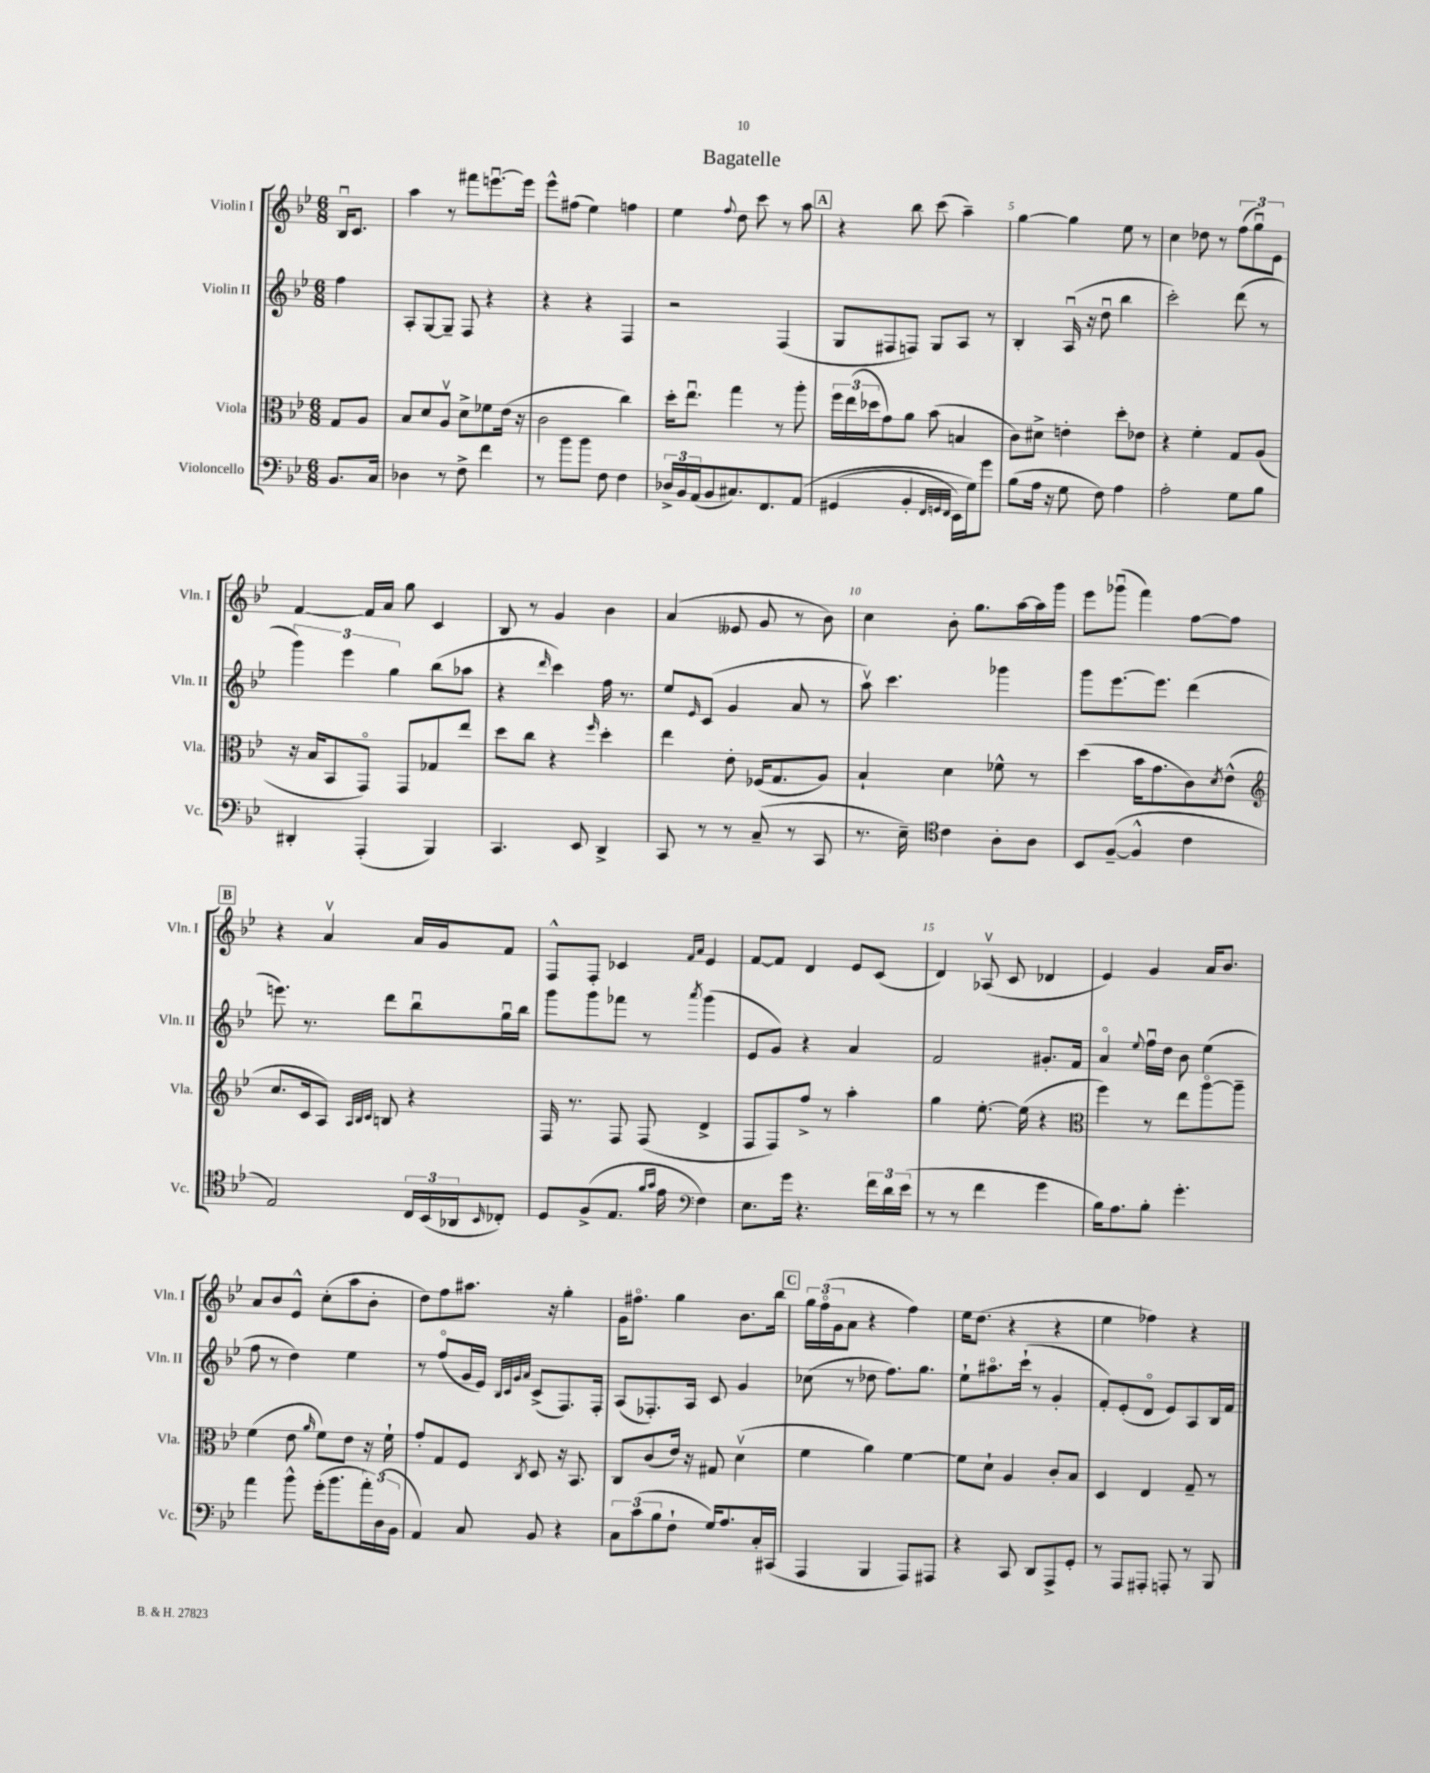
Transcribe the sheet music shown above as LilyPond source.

\header { title = "Bagatelle" }
<<
\new StaffGroup <<
\new Staff = "s0" \with { instrumentName = "Violin I" shortInstrumentName = "Vln. I" } {
    \clef treble \key bes \major \numericTimeSignature \time 6/8 \partial 4
    bes16\downbow c'8. |
    a''4 r8 fis'''8 e'''8.~\downbow e'''16 |
    ees'''8-^ fis''8( ees''4) f''4 |
    ees''4 \appoggiatura { f''8 } d''8 c'''8 r8 a''8 |
    \mark \markup { \box "A" } r4 bes''8 c'''8( a''4--) |
    g''4~ g''4 ees''8 r8 |
    c''4 des''8 r8 \tuplet 3/2 { f''8( g''8\downbow) ees'8 } |
    f'4~ f'16 a'16 g''8 c'4 |
    bes8 r8 g'4 bes'4 |
    a'4( eeses'8 g'8 r8 bes'8) |
    c''4 bes'8-. g''8. a''16~ a''16 g'''16 |
    ees'''8 ges'''8\downbow( f'''4) f''8~ f''8 |
    \mark \markup { \box "B" } r4 a'4\upbow a'16 g'16 f'8 |
    f8-^ f8-. ces'4 \grace { f'16 a'16 } ees'4 |
    f'8~ f'8 d'4 ees'8 c'8( |
    d'4) aes8\upbow( c'8 des'4 |
    ees'4) g'4 a'16 bes'8. |
    a'8 bes'8 ees'8-^ c''8-.( a''8 bes'8-. |
    d''8) f''8 ais''8. r16 g''4-. |
    g'16 fis''8.\flageolet g''4 bes'8. bes''16 |
    \mark \markup { \box "C" } \tuplet 3/2 { g''16 f''16\flageolet( g'16 } a'8 r4 f''4) |
    ees''16 d''8.( r4 r4 |
    ees''4 fes''4) r4 \bar "|." |
}
\new Staff = "s1" \with { instrumentName = "Violin II" shortInstrumentName = "Vln. II" } {
    \clef treble \key bes \major \numericTimeSignature \time 6/8 \partial 4
    f''4 |
    a8-. g8~ g8-- f8 r4 |
    r4 r4 f4 |
    r2 f4( |
    \mark \markup { \box "A" } g8 fis8 f8) g8 a8 r8 |
    bes4-. a16\downbow( r16 d''8\downbow bes''4 |
    c'''2-.) d'''8( r8 |
    \tuplet 3/2 { g'''4) ees'''4 g''4 } bes''8( aes''8 |
    r4 \grace { d'''16 } c'''4) f''16 r8. |
    ees''8 \grace { ees'16 } c'8( g'4 a'8 r8 |
    a''8\upbow) c'''4. ges'''4 |
    g'''8 ees'''8.~ ees'''8. d'''4( |
    \mark \markup { \box "B" } e'''8.) r8. d'''8 bes''8\downbow g''16\downbow bes''16 |
    g'''8 g'''8 fes'''8 r8 \acciaccatura { a'''8 } g'''4( |
    ees'8 g'8) r4 a'4 |
    f'2 gis'8.-. f'16 |
    a'4\flageolet \appoggiatura { ees''8 } f''16\downbow d''16 bes'8 ees''4( |
    f''8 r8 d''4) ees''4 |
    r8 f''8\flageolet( g'16 ees'16) \grace { bes32 c'32 g'32 a'32 } c'8->( f8.) f16-. |
    a8( fes8.-.) a16 c'8 g'4 |
    \mark \markup { \box "C" } ces''8( r8 des''8 f''8.) g''8. |
    ees''8-! ais''8.\flageolet c'''16-!( r8 g'4-. |
    f'8-.) ees'8-.( d'8\flageolet ees'8) a8 bes16 f'16 \bar "|." |
}
\new Staff = "s2" \with { instrumentName = "Viola" shortInstrumentName = "Vla." } {
    \clef alto \key bes \major \numericTimeSignature \time 6/8 \partial 4
    g8 a8 |
    bes8 d'8 a8\upbow d'8-> fes'8 ees'16( r16 |
    c'2 c''4) |
    d''16-. ees''8.\downbow g''4 r8 a''8-. |
    \mark \markup { \box "A" } \tuplet 3/2 { f''16 ees''16( des''16 } g'8) a'8 bes'8( b4 |
    c'8) dis'8-> e'4-. d''8-. ees'8 |
    r4 f'4-. g8 a8( |
    r16 bes16 bes,8 g,8\flageolet) g,8 ges8 ees''8 |
    d''8 c''8 r4 \grace { f''16 } d''4-. |
    ees''4 ees'8-. fes16( g8. a8) |
    bes4-! d'4 fes'8-^ r8 |
    d''4( bes'16 g'8. c'8) \acciaccatura { d'8 } ees'8-^( |
    \mark \markup { \box "B" } \clef treble c''8. c'16 a8) \grace { a32 bes32 c'32 } b8 r4 |
    f16 r8. f8 f8( d'4-> |
    f8 f8) f''8-> r8 a''4-. |
    g''4 ees''8.~-. ees''16( r4 |
    \clef alto f''4) r8 ees''8 a''8~\flageolet a''8-- |
    f'4( ees'8 \grace { a'16 } f'8) ees'8 r16 f'16-! |
    g'8-. g8 f8 \acciaccatura { c8 } d8 r16 bes,8. |
    c8 c'8( ees'16) r16 gis8 d'4\upbow( |
    \mark \markup { \box "C" } f'4 a'4) f'4~ |
    f'8 d'8-! a4 c'8-. bes8 |
    d4 ees4 g8-- r8 \bar "|." |
}
\new Staff = "s3" \with { instrumentName = "Violoncello" shortInstrumentName = "Vc." } {
    \clef bass \key bes \major \numericTimeSignature \time 6/8 \partial 4
    bes,8. c16 |
    des4 r8 f8-> f'4 |
    r8 bes'8 bes'8 f8 f4 |
    \tuplet 3/2 { des16-> bes,16 a,16( } bes,8 cis8.) f,8. a,8\( |
    \mark \markup { \box "A" } gis,4( bes,4-. \grace { f,32 g,32 f,32 } ees,16) g16\) g'8 |
    bes8( a16 r16 g8 f8) a4 |
    a2-. g8 bes8 |
    dis,4-. a,,4-.( bes,,4) |
    c,4. ees,8 d,4-> |
    c,8 r8 r8 c8--( r8 c,8 |
    r8. ees16--) \clef tenor c'4 a8-. a8 |
    bes,8 f8~--( f4-^ c'4 |
    \mark \markup { \box "B" } ees2) \tuplet 3/2 { c16 bes,16( aes,16 } \grace { bes,16 } ces8-.) |
    d8 f8->( ees8. \grace { f'16 g'16 } ees'16 \clef bass f4) |
    ees8. g'16 r4. \tuplet 3/2 { f'16 d'16 ees'16( } |
    r8 r8 f'4 g'4 |
    bes16) a8. bes8-. g'4.-. |
    a'4 bes'8-^ g'16-.( bes'8. \tuplet 3/2 { a'16-.) d16( bes,16 } |
    a,4) c8 bes,8 r4 |
    \tuplet 3/2 { c8 c'8( bes8 } f8-! g16) a8. c16-. cis,16( |
    \mark \markup { \box "C" } a,,4 bes,,4 a,,8) ais,,8 |
    r4 c,8 d,8 a,,8-> g,8-. |
    r8 a,,8 ais,,8-. a,,8-. r8 bes,,8 \bar "|." |
}
>>
>>
\layout { \context { \Score \override BarNumber.break-visibility = ##(#f #t #t) barNumberVisibility = #(every-nth-bar-number-visible 5) } }
